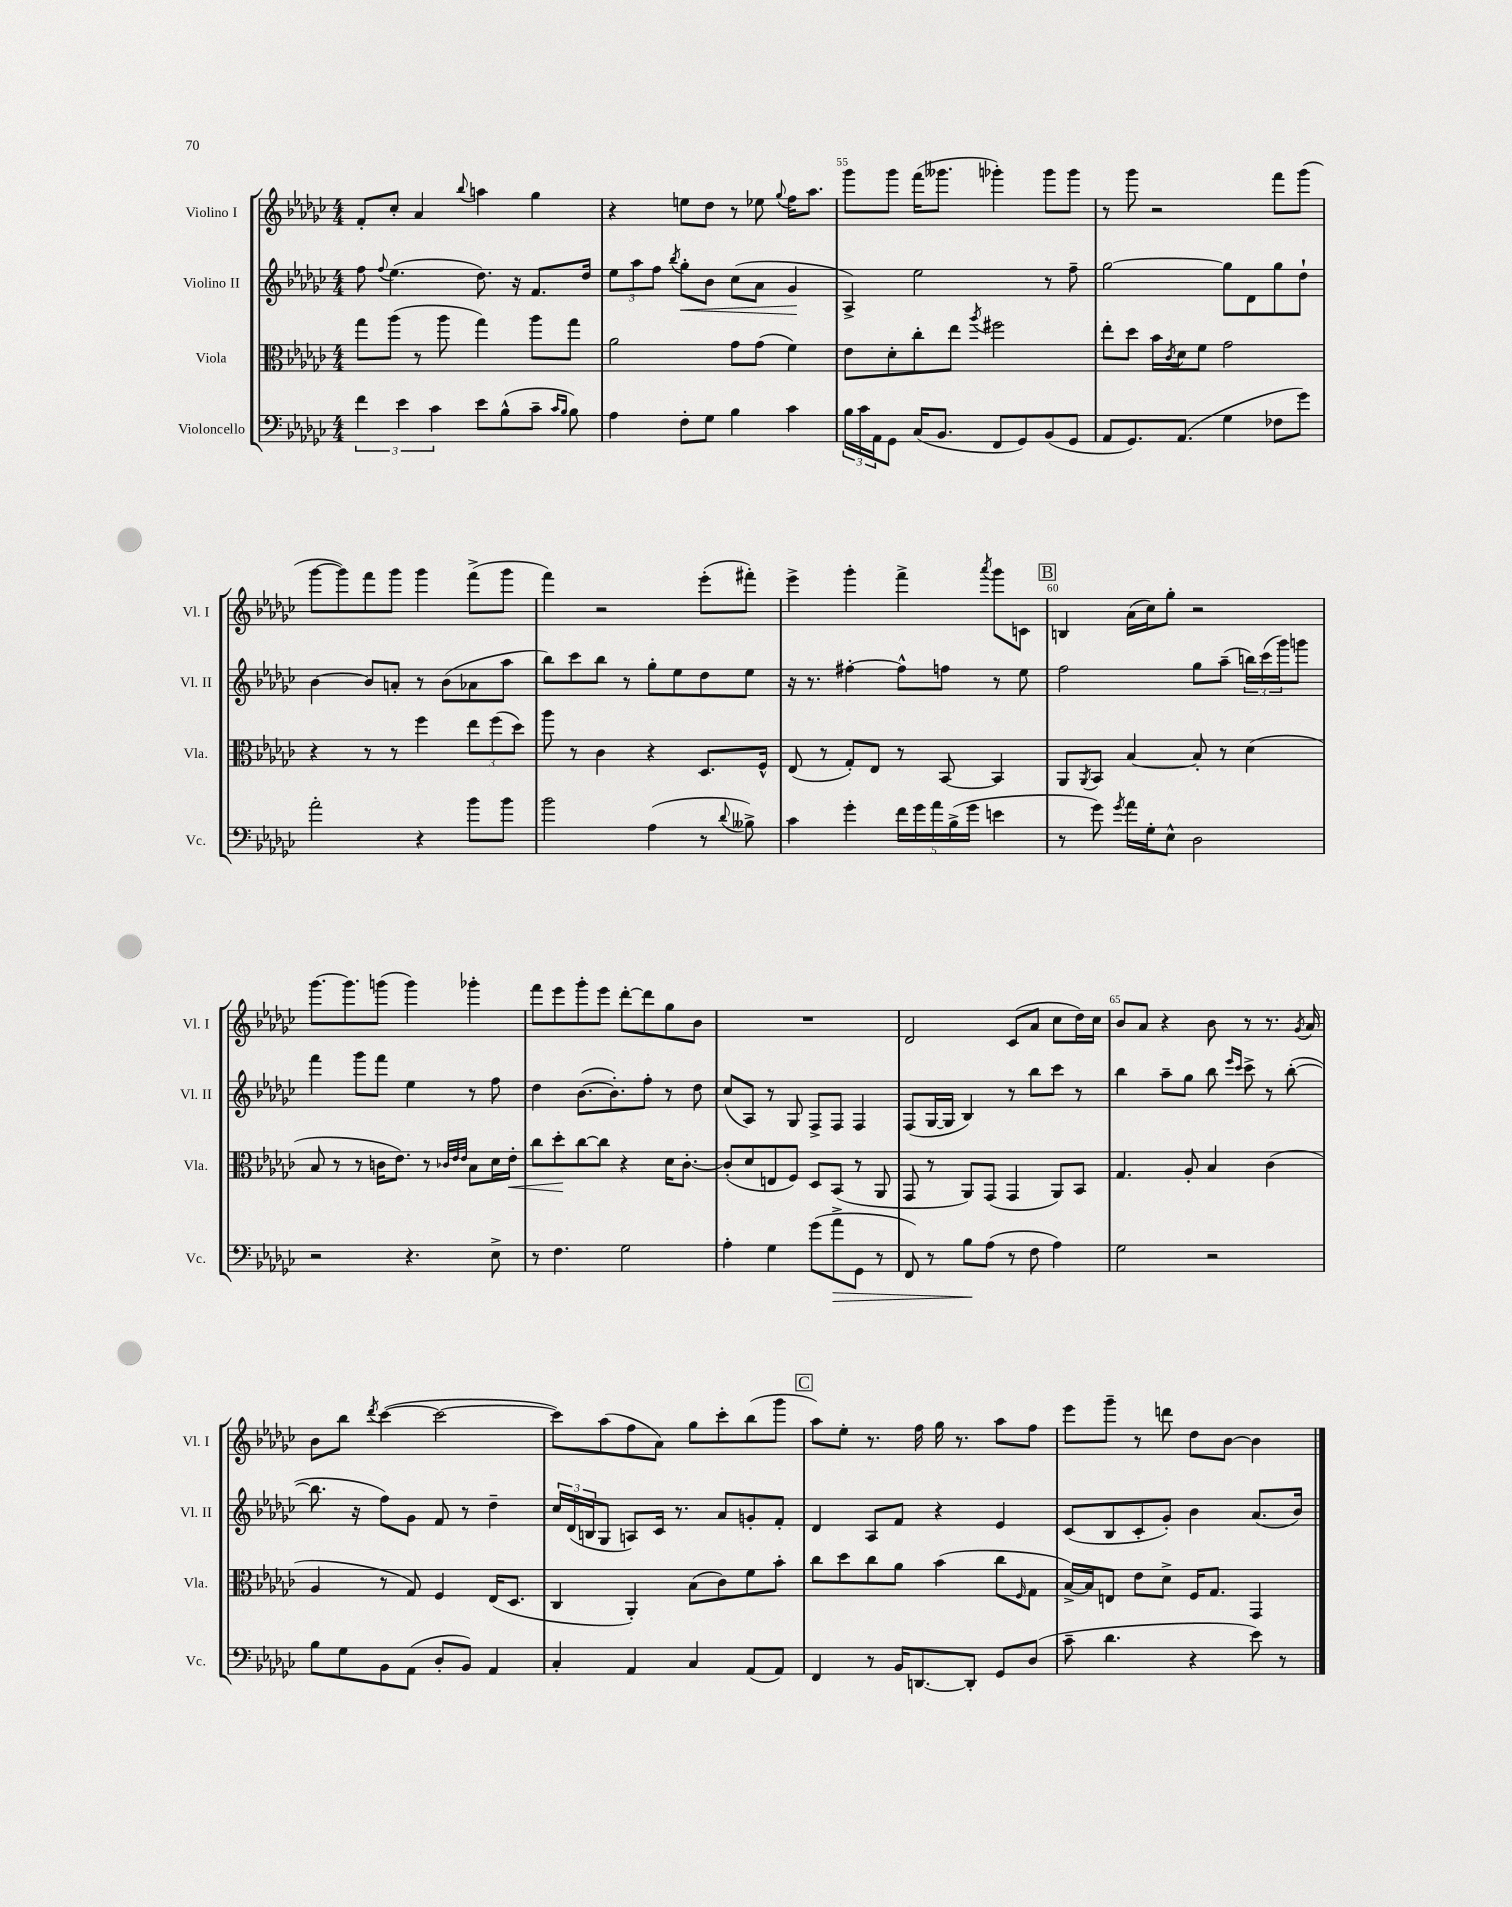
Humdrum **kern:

**kern	**dynam	**kern	**dynam	**kern	**dynam	**kern
*part4	*part4	*part3	*part3	*part2	*part2	*part1
*staff4	*staff4	*staff3	*staff3	*staff2	*staff2	*staff1
*I"Violoncello	*	*I"Viola	*	*I"Violino II	*	*I"Violino I
*I'Vc.	*	*I'Vla.	*	*I'Vl. II	*	*I'Vl. I
*clefF4	*	*clefC3	*	*clefG2	*	*clefG2
*k[b-e-a-d-g-c-]	*	*k[b-e-a-d-g-c-]	*	*k[b-e-a-d-g-c-]	*	*k[b-e-a-d-g-c-]
*M4/4	*	*M4/4	*	*M4/4	*	*M4/4
=53	=53	=53	=53	=53	=53	=53
6f\	.	8gg-\L	.	8ff\	.	8f'/L
.	.	.	.	8qqff/	.	.
.	.	(8aa-\J	.	(4.ee-\	.	8cc-'/J
6e-\	.	.	.	.	.	.
.	.	8r	.	.	.	4a-/
6c-\	.	.	.	.	.	.
.	.	8aa-\	.	.	.	.
.	.	.	.	.	.	8qqbb-/
8e-\L	.	4gg-\)	.	8.dd-\)	.	4aan\
(8B-^^\	.	.	.	.	.	.
.	.	.	.	16r	.	.
8c-~\J	.	8aa-\L	.	8.f/L	.	4gg-\
16qqc-/LL	.	.	.	.	.	.
16qqB-/JJ	.	.	.	.	.	.
8B-\)	.	8gg-\J	.	.	.	.
.	.	.	.	16dd-/Jk	.	.
=54	=54	=54	=54	=54	=54	=54
4A-\	.	2a-\	.	12ee-\L	.	4r
.	.	.	.	12aa-\	.	.
.	.	.	.	12ff\J	.	.
.	.	.	.	8qbb-/	.	.
!	!	!	!	!	!LO:HP:b	!
8F'\L	.	.	.	8gg-'\L	<	8een\L
8G-\J	.	.	.	8b-\J	.	8dd-\J
4B-\	.	8g-\L	.	(8cc-\L	.	8r
.	.	(8g-\J	.	8a-\J	.	8ee-X\
.	.	.	.	.	.	8qqgg-/
4c-\	.	4f\)	.	4g-/	.	16ff\KL
.	.	.	.	.	.	8.aa-\J
.	.	.	.	.	[	.
=55	=55	=55	=55	=55	=55	=55
24B-\LL	.	8e-\L	.	4A-^/)	.	8ggg-\L
24c-\	.	.	.	.	.	.
24AA-\J	.	.	.	.	.	.
8GG-\J	.	8d-'\	.	.	.	8ggg-\J
(16C-/KL	.	8cc-'\	.	2ee-\	.	(16fff\KL
8.BB-/J	.	.	.	.	.	8.ggg--X\J
.	.	8ee-\J	.	.	.	.
.	.	8qaa-/	.	.	.	.
8FF/L	.	2ff#X\	.	.	.	4ggg-X'\)
8GG-/)	.	.	.	.	.	.
(8BB-/	.	.	.	8r	.	8ggg-\L
8GG-/J	.	.	.	8ff~\	.	8ggg-\J
=56	=56	=56	=56	=56	=56	=56
8AA-/L	.	8ee-'\L	.	[2gg-\	.	8r
8.GG-/)	.	8dd-\J	.	.	.	8ggg-\
.	.	16b-\LL	.	.	.	2r
.	.	8qc-/	.	.	.	.
(8.AA-/J	.	16d-\J	.	.	.	.
.	.	8f\J	.	.	.	.
4G-\	.	2g-\	.	8gg-\L]	.	.
.	.	.	.	8d-\	.	.
8F-X\L	.	.	.	8gg-\	.	8fff\L
8g-\J)	.	.	.	8dd-`\J	.	(8ggg-\J
!!LO:LB:g=z
=57	=57	=57	=57	=57	=57	=57
2a-'\	.	4r	.	[4b-\	.	[8ggg-\L
.	.	.	.	.	.	8ggg-\])
.	.	8r	.	8b-/L]	.	8fff\
.	.	8r	.	8an'/J	.	8ggg-\J
4r	.	4ff\	.	8r	.	4ggg-\
.	.	.	.	(8b-\L	.	.
8b-\L	.	12ee-\L	.	8a-X\	.	(8fff^\L
.	.	(12ff\	.	.	.	.
8b-\J	.	.	.	8aa-\J	.	8ggg-\J
.	.	12dd-\J)	.	.	.	.
=58	=58	=58	=58	=58	=58	=58
2b-\	.	8aa-\	.	8bb-\L)	.	4fff\)
.	.	8r	.	8ccc-\	.	.
.	.	4c-\	.	8bb-\J	.	2r
.	.	.	.	8r	.	.
(4A-\	.	4r	.	8gg-'\L	.	.
.	.	.	.	8ee-\	.	.
8r	.	8.D-/L	.	8dd-\	.	(8eee-'\L
8qqd-/	.	.	.	.	.	.
8B--X^\)	.	.	.	8ee-\J	.	8fff#X'\J)
.	.	16F^^/Jk	.	.	.	.
=59	=59	=59	=59	=59	=59	=59
4c-\	.	(8E-/	.	16r	.	4eee-^\
.	.	.	.	8.r	.	.
.	.	8r	.	.	.	.
4g-'\	.	8G-'/L)	.	[4ff#X'\	.	4ggg-'\
.	.	8E-/J	.	.	.	.
20f\LL	.	8r	.	8ff#^^\L]	.	4fff^\
20g-\	.	.	.	.	.	.
20a-\	.	.	.	.	.	.
.	.	[8BB-/	.	8ffn\J	.	.
(20B-^\	.	.	.	.	.	.
20g-\JJ	.	.	.	.	.	.
.	.	.	.	.	.	8qaaa-/
4en\	.	4BB-/]	.	8r	.	8ggg-\L
.	.	.	.	8ee-\	.	8cn\J
!!LO:REH:place=s1:t=B
=60	=60	=60	=60	=60	=60	=60
8r	.	8AA-/L	.	2ff\	.	4Bn/
.	.	8qAA-/	.	.	.	.
8g-\)	.	8BB-/J	.	.	.	.
8qg-/	.	.	.	.	.	.
16a-\LL	.	[4B-/	.	.	.	(16a-\LL
16G-'\J	.	.	.	.	.	16cc-\J)
8E-^^\J	.	.	.	.	.	8gg-'\J
2D-\	.	8B-'/]	.	8gg-\L	.	2r
.	.	8r	.	(8aa-~\J	.	.
.	.	(4d-\	.	24bbn\LL)	.	.
.	.	.	.	(24ccc-\	.	.
.	.	.	.	24ggg-\J)	.	.
.	.	.	.	8gggn\J	.	.
!!LO:LB:g=z
=61	=61	=61	=61	=61	=61	=61
2r	.	8B-/	.	4fff\	.	[8.ggg-\L
.	.	8r	.	.	.	.
.	.	.	.	.	.	8.ggg-\]
.	.	8r	.	8ggg-\L	.	.
.	.	16cn\KL	.	8fff\J	.	(8gggn\J
.	.	8.e-\J)	.	.	.	.
4.r	.	.	.	4ee-\	.	4ggg\)
.	.	8r	.	.	.	.
.	.	32qqc-X/LLL	.	.	.	.
.	.	32qqe-/	.	.	.	.
.	.	32qqe-/JJJ	.	.	.	.
.	.	8B-\L	.	8r	.	4ggg-X'\
8E-^\	.	16d-\L	.	8ff\	.	.
!	!	!	!LO:HP:b	!	!	!
.	.	16e-'\JJ	<	.	.	.
=62	=62	=62	=62	=62	=62	=62
8r	.	8cc-\L	.	4dd-\	.	8fff\L
4.F\	.	8dd-'\	.	.	.	8eee-\
.	.	[8cc-\	[	([8.b-\L	.	8ggg-'\
.	.	8cc-\J]	.	.	.	8eee-\J
.	.	.	.	8.b-'\])	.	.
2G-\	.	4r	.	.	.	[8ddd-'\L
.	.	.	.	8ff'\J	.	8ddd-\]
.	.	16d-\KL	.	8r	.	8gg-\
.	.	[8.c-'\J	.	.	.	.
.	.	.	.	8dd-\	.	8b-\J
=63	=63	=63	=63	=63	=63	=63
4A-'\	.	(8c-'/L]	.	(8cc-/L	.	1r
.	.	8d-/	.	8A-/J)	.	.
4G-\	.	8En/	.	8r	.	.
.	.	8F/J)	.	8G-/	.	.
(8g-\L	.	8D-/L	.	8F^/L	.	.
!	!LO:HP:b	!	!	!	!	!
8a-^\	>	(8BB-/J	.	8F/J	.	.
8GG-\J	.	8r	.	4F/	.	.
8r	.	8AA-/	.	.	.	.
=64	=64	=64	=64	=64	=64	=64
8FF/)	.	8GG-/	.	(8F/L	.	2d-/
8r	.	8r	.	[16G-/L	.	.
.	.	.	.	16G-/JJ]	.	.
8B-\L	.	8AA-/L)	.	4B-/)	.	.
(8A-\J	]	(8GG-/J	.	.	.	.
8r	.	4GG-/	.	8r	.	(8c-/L
8F\	.	.	.	8bb-\L	.	8a-/J
4A-\)	.	8AA-/L)	.	8ccc-\J	.	8cc-\L
.	.	8BB-/J	.	8r	.	16dd-\L)
.	.	.	.	.	.	16cc-\JJ
=65	=65	=65	=65	=65	=65	=65
2G-\	.	4.G-/	.	4bb-\	.	8b-/L
.	.	.	.	.	.	8a-/J
.	.	.	.	8aa-~\L	.	4r
.	.	8A-'/	.	8gg-\J	.	.
2r	.	4B-/	.	8bb-\	.	8b-\
.	.	.	.	16qqeee-/LL	.	.
.	.	.	.	16qqccc-/JJ	.	.
.	.	.	.	8ccc-^\	.	8r
.	.	(4c-\	.	8r	.	8.r
.	.	.	.	([8bb-'\	.	.
.	.	.	.	.	.	8qg-/
.	.	.	.	.	.	16a-/
!!LO:LB:g=z
=66	=66	=66	=66	=66	=66	=66
8B-\L	.	4A-/	.	8.bb-\]	.	8b-\L
8G-\	.	.	.	.	.	8bb-\J
.	.	.	.	16r	.	.
.	.	.	.	.	.	8qddd-/
8BB-\	.	8r	.	8ff\L)	.	([4ccc-\
(8AA-\J	.	8G-/)	.	8g-\J	.	.
8D-'/L	.	4F/	.	8f/	.	2ccc-\_
8BB-/J)	.	.	.	8r	.	.
4AA-/	.	(16E-/KL	.	4dd-~\	.	.
.	.	8.D-/J	.	.	.	.
=67	=67	=67	=67	=67	=67	=67
4C-'/	.	4C-/	.	24cc-/LL	.	8ccc-\L])
.	.	.	.	(24d-/	.	.
.	.	.	.	24Bn/J	.	.
.	.	.	.	8G-/J	.	(8aa-\
4AA-/	.	4AA-'/)	.	8An/L)	.	8ff\
.	.	.	.	16c-/Jk	.	8a-\J)
.	.	.	.	8.r	.	.
4C-/	.	(8B-\L	.	.	.	8gg-\L
.	.	8c-\)	.	8a-/L	.	8ccc-'\
(8AA-/L	.	8f\	.	8gn'/	.	(8bb-\
8AA-/J)	.	8b-'\J	.	8f'/J	.	8ggg-\J
!!LO:REH:place=s1:t=C
=68	=68	=68	=68	=68	=68	=68
4FF/	.	8cc-\L	.	4d-/	.	8aa-\L)
.	.	8dd-\	.	.	.	8ee-'\J
8r	.	8cc-\	.	8A-/L	.	8.r
16BB-/KL	.	8a-\J	.	8f/J	.	.
[8.DDn/	.	.	.	.	.	16ff\
.	.	(4b-\	.	4r	.	16gg-\
.	.	.	.	.	.	8.r
8DD'/J]	.	.	.	.	.	.
8GG-/L	.	8cc-\L	.	4e-/	.	8aa-\L
.	.	16qqF/	.	.	.	.
(8D-/J	.	8G-\J	.	.	.	8ff\J
=69	=69	=69	=69	=69	=69	=69
8c-~\	.	[16B-^/LL)	.	(8c-/L	.	8eee-\L
.	.	16B-/J]	.	.	.	.
4.d-\	.	8En/J	.	8B-/	.	8ggg-~\J
.	.	8e-\L	.	8c-'/	.	8r
.	.	8d-^\J	.	8g-'/J)	.	8dddn\
4r	.	16F/KL	.	4b-\	.	8dd-\L
.	.	8.G-/J	.	.	.	.
.	.	.	.	.	.	[8b-\J
8e-\)	.	4GG-/	.	(8.a-/L	.	4b-\]
8r	.	.	.	.	.	.
.	.	.	.	16b-/Jk)	.	.
==	==	==	==	==	==	==
*-	*-	*-	*-	*-	*-	*-
